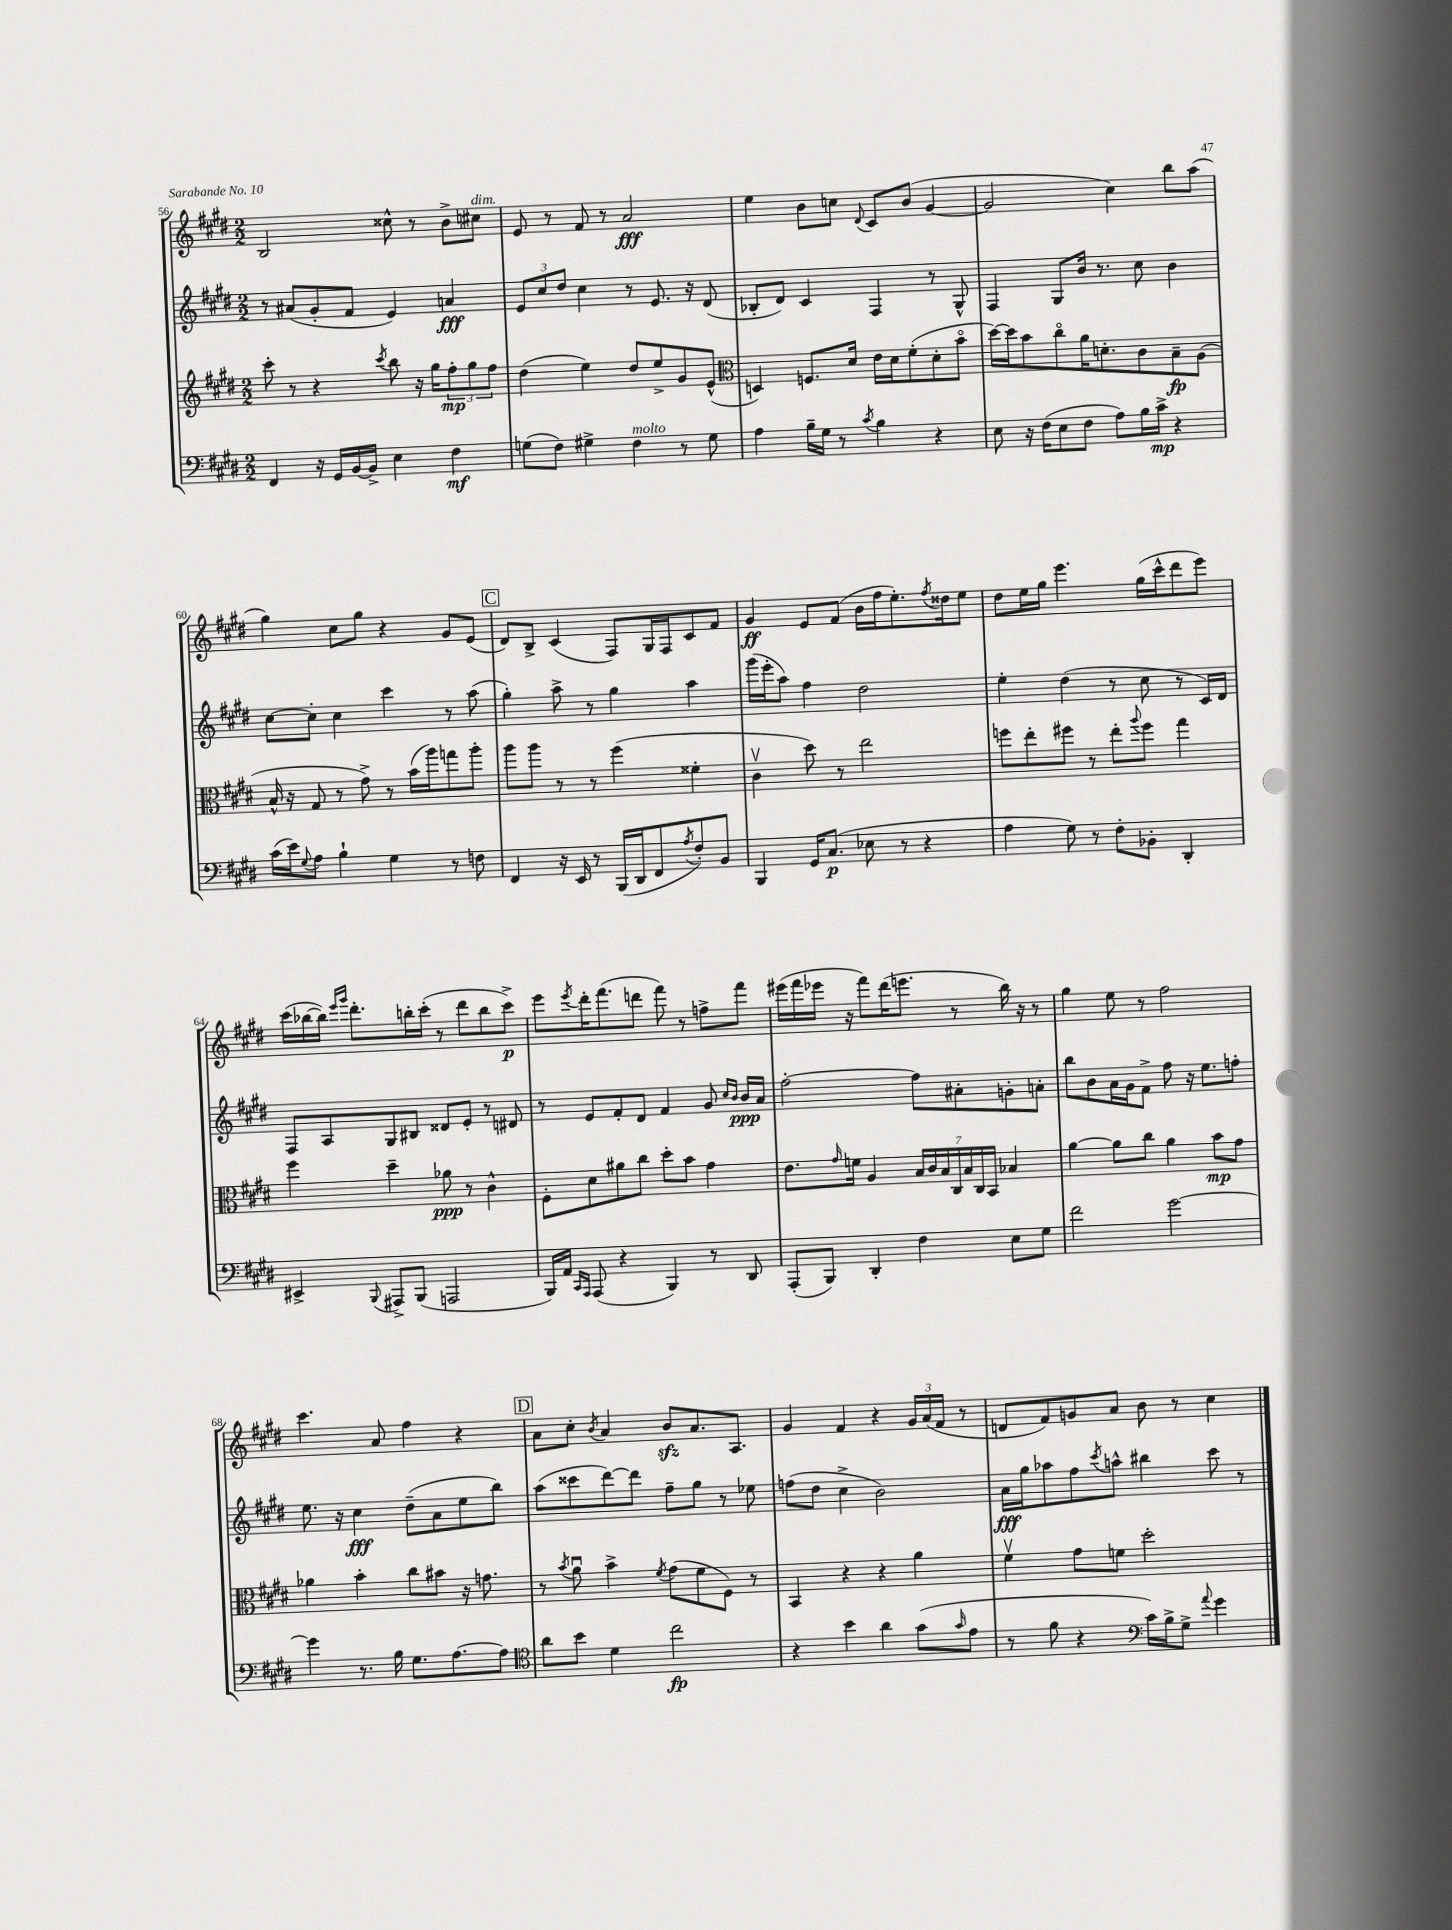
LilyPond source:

<<
\new StaffGroup <<
\new Staff = "s0" {
    \clef treble \key e \major \numericTimeSignature \time 2/2
    b2 cisis''8-^ r8 b'8-> cis''8^\markup { \italic "dim." } |
    e'8 r8 fis'8 r8 a'2\fff |
    e''4 b'8 c''8 \appoggiatura { dis'8 } cis'8 b'8( gis'4~ |
    gis'2 cis''4) b''8 a''8( |
    gis''4) cis''8 gis''8 r4 gis'8 e'8( |
    \mark \markup { \box "C" } dis'8) b8-> cis'4( fis8) gis16 fis16 cis'8 fis'8 |
    gis'4\ff e'8 fis'8( b'16 fis''16 e''8.-.) \acciaccatura { fis''8 } disis''16 e''8 |
    dis''8 e''16 gis''16 e'''4. gis''16( cis'''16-^ dis'''8 e'''8) |
    cis'''16( bes''16~ bes''16) \grace { e'''16 gis'''16 } dis'''8.-. b''16-. cis'''16-.( r8 dis'''8 b''8 cis'''8->\p) |
    e'''8 \acciaccatura { e'''8 } dis'''16-. fis'''8.( d'''8 fis'''8) r8 f''8-> fis'''8 |
    eis'''16( fis'''16 ees'''16 r16 fis'''8) dis'''16( e'''8. r8 b''16) r16 r8 |
    gis''4 e''8 r8 fis''2 |
    cis'''4. a'8 fis''4 r4 |
    \mark \markup { \box "D" } a'8 cis''8-. \acciaccatura { b'8 } a'4 b'8\sfz a'8. a8. |
    gis'4 fis'4 r4 \tuplet 3/2 { gis'16 a'16( fis'16 } r8 |
    d'8 fis'8) g'8 a'8 b'8 r8 cis''4 \bar "|." |
}
\new Staff = "s1" {
    \clef treble \key e \major \numericTimeSignature \time 2/2
    r8 ais'8( gis'8-. fis'8 e'4) a'4\fff |
    \tuplet 3/2 { e'8 cis''8 dis''8 } cis''4 r8 e'8. r16 dis'8( |
    bes8-. dis'8) cis'4 fis4 r8 gis8-^ |
    fis4 gis8 b'16 r8. cis''8 b'4 |
    cis''8~ cis''8-. cis''4 cis'''4 r8 a''8( |
    \mark \markup { \box "C" } gis''4-.) a''8-> r8 gis''4 a''4 |
    gis'''16( e'''16-. a''8) fis''4 dis''2 |
    e''4-. dis''4( r8 cis''8 r8 cis'16) dis'16 |
    fis8 a8 gis8 bis8 disis'8 e'8-. r8 dis'8 |
    r8 e'8 fis'8-. dis'8 fis'4 gis'8 \grace { cis''16 b'16 } b'16\ppp a'16 |
    fis''2~-. fis''8 ais'8-. g'8-. a'8-. |
    b''8 b'8 a'16 gis'16 fis'8-> fis''8 r16 e''8. f''8-. |
    e''8. r16 cis''4\fff dis''8--( a'8 e''8 b''8) |
    \mark \markup { \box "D" } a''8( cisis'''8 dis'''8~) dis'''8 fis''8-- gis''8 r8 ees''8 |
    f''8( dis''8 cis''4-> b'2) |
    a'16\fff gis''16 aes''8 fis''8 \acciaccatura { cis'''8 } a''8-^ bis''4 cis'''8 r8 \bar "|." |
}
\new Staff = "s2" {
    \clef treble \key e \major \numericTimeSignature \time 2/2
    cis'''8-. r8 r4 \acciaccatura { cis'''8 } b''8 r16 gis''16 \tuplet 3/2 { fis''8-.\mp gis''8 fis''8 } |
    dis''4( e''4) dis''8 e''8-> gis'8 e'8-^( |
    \clef alto d4) f8. dis'16 e'16 dis'16 fis'8-.( dis'8-. b'8\flageolet |
    dis''16~) dis''16 b'8 cis''8\flageolet a'16 d'8.-. cis'8 b8--\fp a8( |
    b16-^ r16 gis8 r8 gis'8->) r8 b'16( a''16) g''8 a''8-. |
    \mark \markup { \box "C" } a''8 a''8 r8 r8 fis''4( fisis'4-. |
    cis'4\upbow dis''8) r8 e''2 |
    f''8 e''8-. fis''8 r8 e''8-. \appoggiatura { a''8 } fis''8 gis''4 |
    fis''4 dis''4-- aes'8\ppp r8 cis'4-^ |
    fis8-. dis'8 ais'8 cis''8 dis''8-. b'8 gis'4 |
    e'8. \grace { gis'16 } f'16 a4 \tuplet 7/4 { b16 cis'16 b16 cis16 b16 cis16 b,16 } bes4 |
    a'4~ a'8 cis''8 a'4 b'8\mp gis'8 |
    aes'4 b'4-. cis''8 bis'8 r16 g'8. |
    \mark \markup { \box "D" } r8 \acciaccatura { b'8 } a'8\downbow b'4-> \acciaccatura { fis'8 } gis'8( fis'8 fis8) r8 |
    b,4 r4 r4 a'4 |
    fis'4\upbow gis'8 f'8 dis''2-. \bar "|." |
}
\new Staff = "s3" {
    \clef bass \key e \major \numericTimeSignature \time 2/2
    fis,4 r16 gis,16 b,16~ b,16-> e4 fis4\mf |
    g8( fis8) gis4-> fis4^\markup { \italic "molto" } r8 gis8 |
    a4 b16-- gis16 r8 \acciaccatura { cis'8 } b4 r4 |
    e8 r16 fis16( e8 fis8 a8) b16 cis'16->\mp r4 |
    cis'16( e'16) \appoggiatura { gis8 } a8 b4-! gis4 r8 f8 |
    \mark \markup { \box "C" } fis,4 r16 e,16 r8 b,,16( dis,16 fis,8 \acciaccatura { a8 } fis8-.) b,8 |
    b,,4 gis,16 cis8.\p( ees8 r8 r4 |
    a4 gis8) r8 fis8-. bes,8-. dis,4-. |
    eis,4-> \appoggiatura { b,,8 } ais,,8-> b,,8( a,,2 |
    b,,16) a,16 \grace { cis,16 a,,16 } a,,8( r4 b,,4) r8 dis,8 |
    a,,8-.( b,,8) dis,4-. fis4 e8 gis8 |
    fis'2 gis'2~ |
    gis'4 r8. b16 gis8. a8.~ a8 |
    \mark \markup { \box "D" } \clef tenor a'8 b'8 dis'4 cis''2\fp |
    r4 b'4 a'4 gis'8( \grace { gis'16 } e'8 |
    r8 fis'8 r4 \clef bass cis'16) b16-> gis8-> \appoggiatura { a'8 } gis'4 \bar "|." |
}
>>
>>
\layout { \context { \Score currentBarNumber = #56 } }
